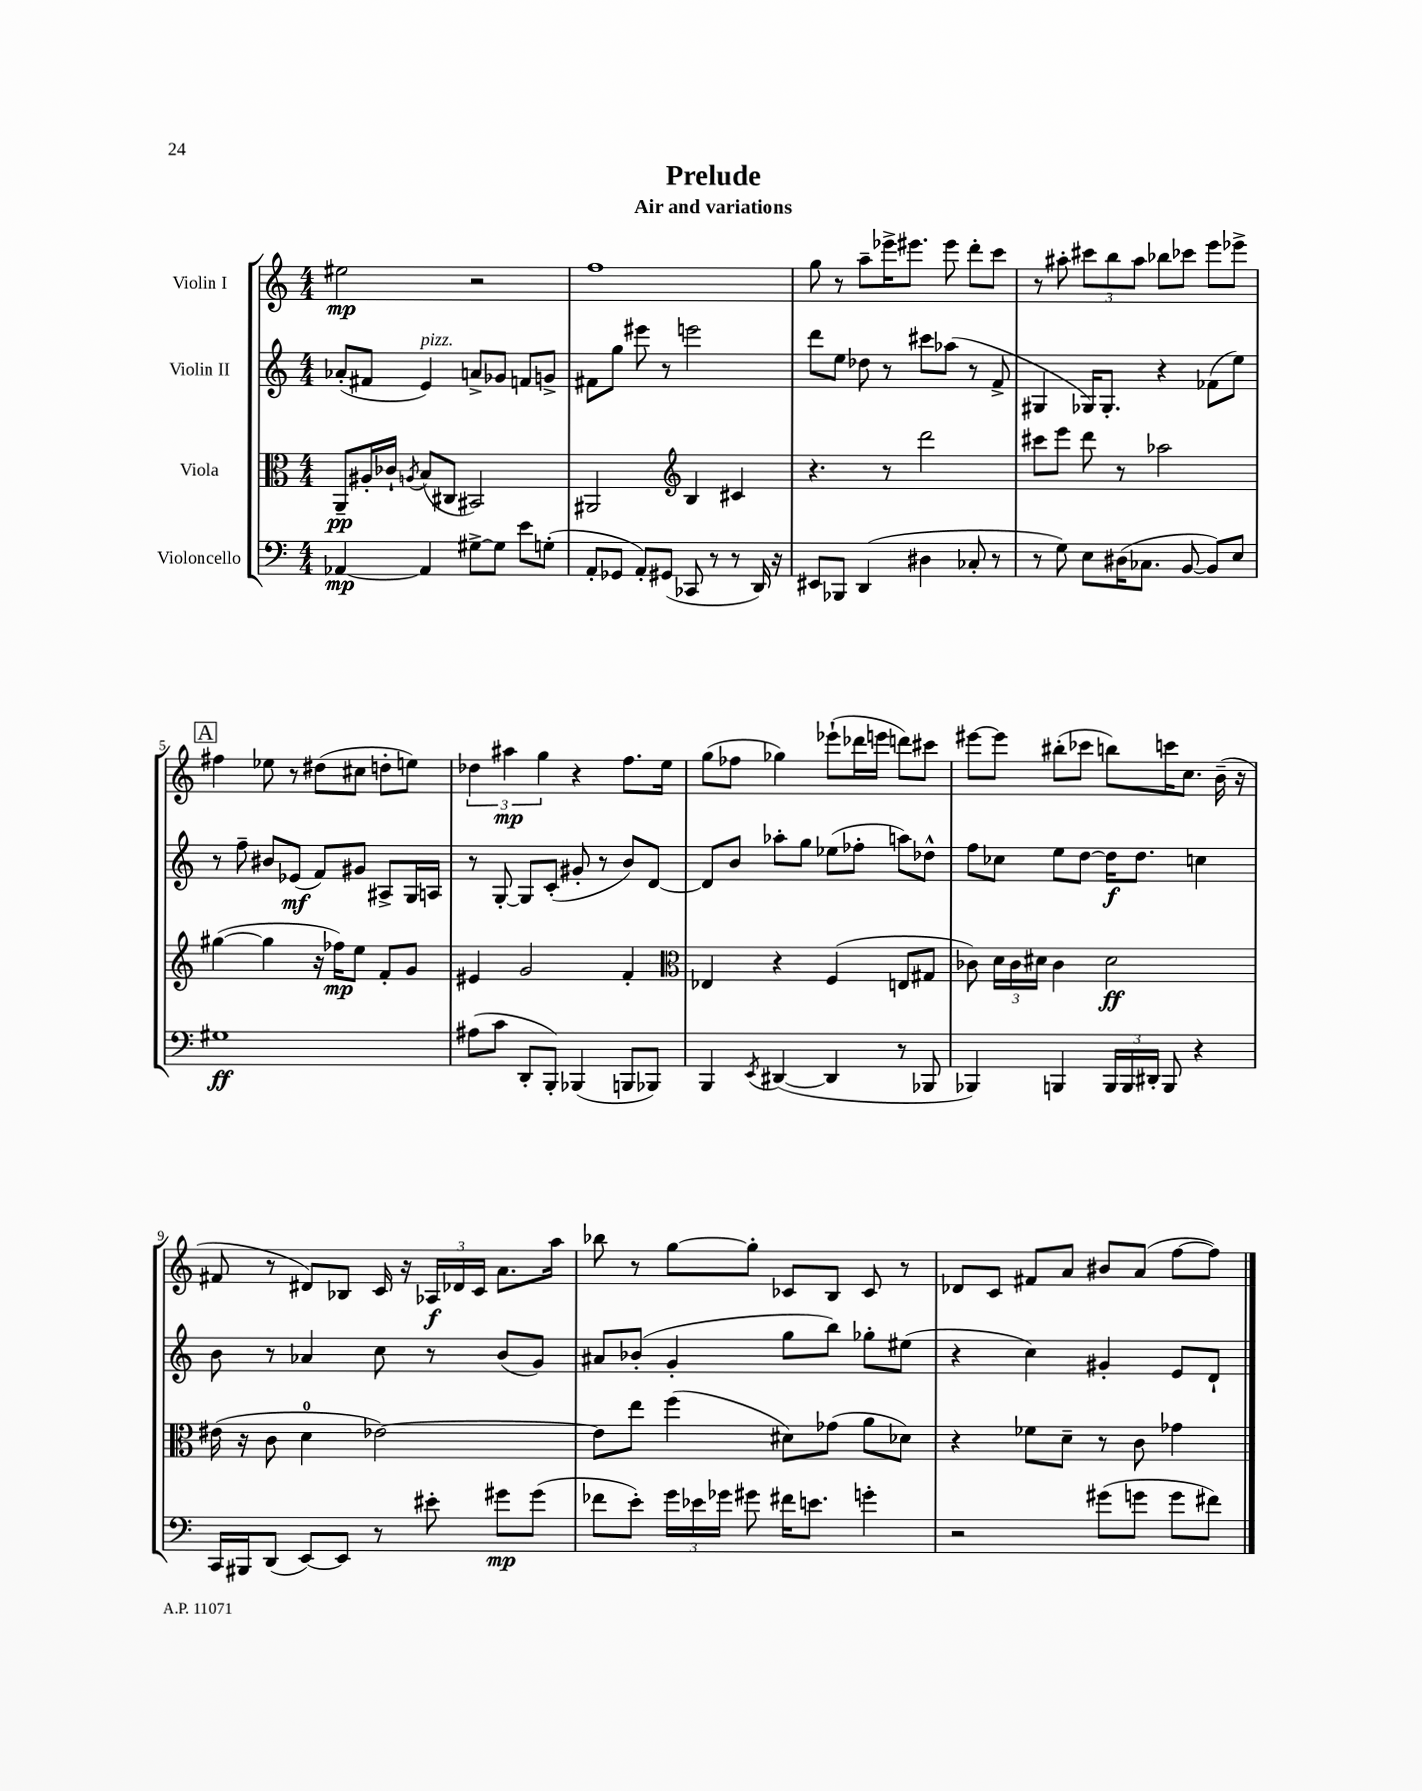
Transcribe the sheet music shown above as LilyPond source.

\header { title = "Prelude" subtitle = "Air and variations" }
<<
\new StaffGroup <<
\new Staff = "s0" \with { instrumentName = "Violin I" } {
    \clef treble \key c \major \numericTimeSignature \time 4/4
    \autoBeamOff eis''2\mp r2 |
    f''1 |
    g''8 r8 a''8[-- ees'''16-> eis'''8.] eis'''8 d'''8[-. c'''8] |
    r8 ais''8-. \tuplet 3/2 { cis'''8[ b''8 ais''8] } bes''8[ ces'''8] e'''8[ ees'''8]-> |
    \mark \markup { \box "A" } fis''4 ees''8 r8 dis''8[( cis''8] d''8[-. e''8]) |
    \tuplet 3/2 { des''4 ais''4\mp g''4 } r4 f''8.[ e''16] |
    g''8[( fes''8] ges''4) ees'''8[-!( des'''16 e'''16] d'''8[) cis'''8] |
    eis'''8[~ eis'''8] bis''8[-.( ces'''8] b''8[) c'''16 c''8.] b'16--( r16 |
    fis'8 r8 dis'8[) bes8] c'16 r16 \tuplet 3/2 { aes16[\f des'16 c'16] } a'8.[ a''16] |
    bes''8 r8 g''8[~ g''8]-. ces'8[ b8] ces'8 r8 |
    des'8[ c'8] fis'8[ a'8] bis'8[ a'8]( f''8[~ f''8]) \bar "|." |
}
\new Staff = "s1" \with { instrumentName = "Violin II" } {
    \clef treble \key c \major \numericTimeSignature \time 4/4
    \autoBeamOff aes'8[-.( fis'8] e'4^\markup { \italic "pizz." }) a'8[-> ges'8] f'8[ g'8]-> |
    fis'8[ g''8] eis'''8 r8 e'''2 |
    d'''8[ e''8] des''8 r8 cis'''8[ aes''8]( r8 f'8-> |
    gis4 ges16[) ges8.]-. r4 fes'8[( e''8]) |
    \mark \markup { \box "A" } r8 f''8-- bis'8[ ees'8]\mf( f'8[) gis'8] ais8[-> g16 a16] |
    r8 g8~-. g8[ c'8]-.( gis'8-. r8 b'8[) d'8]~ |
    d'8[ b'8] aes''8[-. g''8] ees''8[( fes''8]-. a''8[) des''8]-^ |
    f''8[ ces''8] e''8[ d''8]~ d''16[\f d''8.] c''4 |
    b'8 r8 aes'4 c''8 r8 b'8[( g'8]) |
    ais'8[ bes'8]-.( g'4-. g''8[ b''8]) ges''8[-. eis''8]( |
    r4 c''4) gis'4-. e'8[ d'8]-! \bar "|." |
}
\new Staff = "s2" \with { instrumentName = "Viola" } {
    \clef alto \key c \major \numericTimeSignature \time 4/4
    \autoBeamOff a,8[--\pp ais16-. ces'16]-! \acciaccatura { a8 } b8[( cis8] bis,2) |
    ais,2 \clef treble b4 cis'4 |
    r4. r8 d'''2 |
    cis'''8[ e'''8] d'''8 r8 aes''2 |
    \mark \markup { \box "A" } gis''4~( gis''4 r16 fes''16[\mp) e''8] f'8[-. g'8] |
    eis'4 g'2 f'4-. |
    \clef alto ees4 r4 f4( e8[ gis8] |
    ces'8) \tuplet 3/2 { d'16[ ces'16 dis'16] } ces'4 dis'2\ff |
    eis'16( r16 c'8 d'4-0 ees'2~) |
    ees'8[ e''8] f''4( dis'8[) ges'8]( a'8[ des'8]) |
    r4 fes'8[ d'8]-- r8 c'8 ges'4 \bar "|." |
}
\new Staff = "s3" \with { instrumentName = "Violoncello" } {
    \clef bass \key c \major \numericTimeSignature \time 4/4
    \autoBeamOff aes,4~\mp aes,4 gis8[~-> gis8] e'8[ g8]-.( |
    a,8[-. ges,8] a,8[-.) gis,8]( ces,8 r8 r8 d,16) r16 |
    eis,8[ bes,,8] d,4( dis4 ces8-. r8 |
    r8 g8) e8[ dis16( ces8.] b,8~ b,8[) e8] |
    \mark \markup { \box "A" } gis1\ff |
    ais8[( c'8] d,8[-. b,,8]-.) bes,,4( b,,8[ bes,,8]) |
    b,,4 \acciaccatura { e,8 } dis,4~( dis,4 r8 bes,,8 |
    bes,,4) b,,4 \tuplet 3/2 { b,,16[ b,,16 dis,16]-. } b,,8 r4 |
    c,16[ bis,,16 d,8]( e,8[~) e,8] r8 eis'8-. gis'8[\mp gis'8]( |
    fes'8[ e'8]-.) \tuplet 3/2 { g'16[ ees'16 ges'16] } gis'8 fis'16[ e'8.] g'4-. |
    r2 gis'8[( g'8] g'8[ fis'8]) \bar "|." |
}
>>
>>
